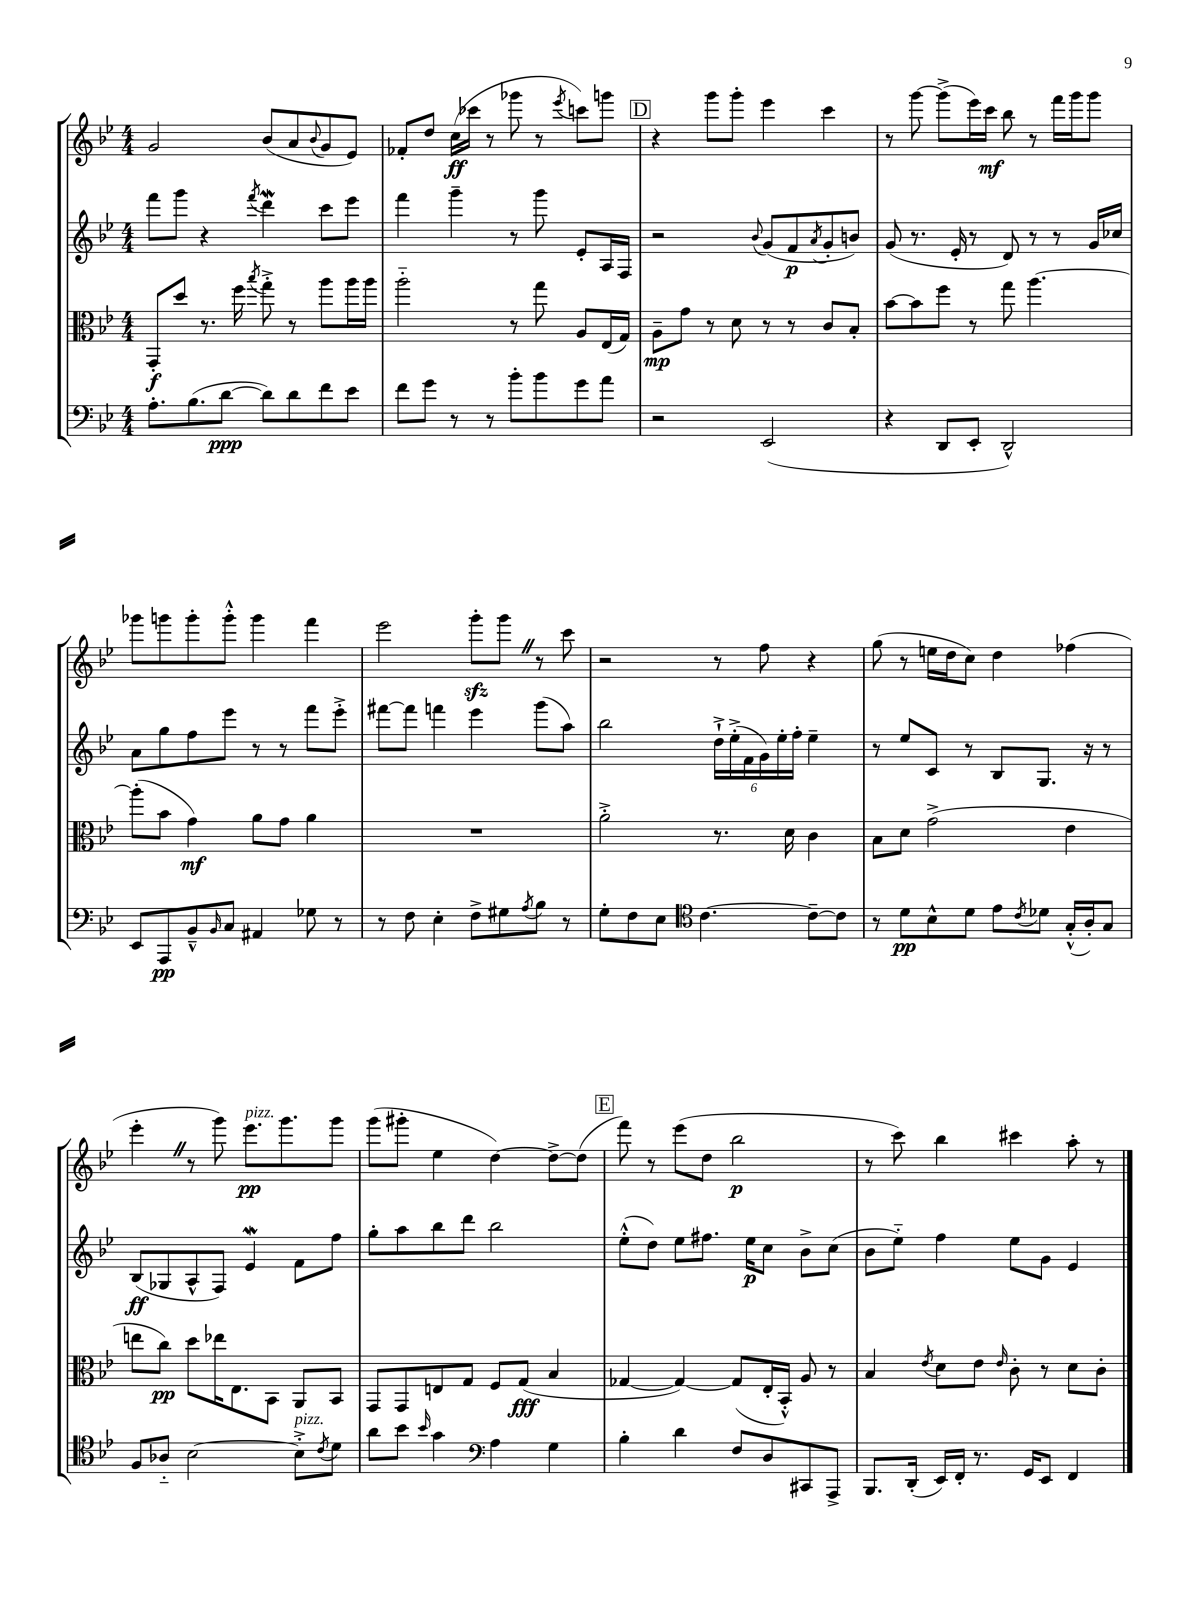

**kern	**dynam	**kern	**dynam	**kern	**dynam	**kern	**dynam
*part4	*part4	*part3	*part3	*part2	*part2	*part1	*part1
*staff4	*staff4	*staff3	*staff3	*staff2	*staff2	*staff1	*staff1
*clefF4	*	*clefC3	*	*clefG2	*	*clefG2	*
*k[b-e-]	*	*k[b-e-]	*	*k[b-e-]	*	*k[b-e-]	*
*M4/4	*	*M4/4	*	*M4/4	*	*M4/4	*
=27	=27	=27	=27	=27	=27	=27	=27
8.A'\L	.	8GG'/L	f	8fff\L	.	2g/	.
.	.	8dd/J	.	8ggg\J	.	.	.
(8.B-\	.	.	.	.	.	.	.
.	.	8.r	.	4r	.	.	.
[8d\J	ppp	.	.	.	.	.	.
.	.	16ff\	.	.	.	.	.
.	.	8qbb-/	.	8qfff/	.	.	.
8d\L])	.	8gg'^\	.	4dddW\	.	(8b-/L	.
8d\	.	8r	.	.	.	8a/	.
.	.	.	.	.	.	8qqb-/	.
8f\	.	8aa\L	.	8ccc\L	.	8g/	.
8e-\J	.	16aa\L	.	8eee-\J	.	8e-/J)	.
.	.	16aa\JJ	.	.	.	.	.
=28	=28	=28	=28	=28	=28	=28	=28
8f\L	.	2aa\	.	4fff\	.	8f-X'/L	.
8g\J	.	.	.	.	.	8dd/J	.
8r	.	.	.	4ggg~\	.	(16cc\LL	ff
.	.	.	.	.	.	16ccc-X\JJ	.
8r	.	.	.	.	.	8r	.
8b-'\L	.	8r	.	8r	.	8ggg-X\	.
8b-\	.	8gg\	.	8ggg\	.	8r	.
.	.	.	.	.	.	8qeee-/	.
8g\	.	8A/L	.	8e-'/L	.	8cccn\L)	.
8a\J	.	(16E-/L	.	16A/L	.	8gggn\J	.
.	.	16G/JJ)	.	16F/JJ	.	.	.
!!LO:REH:place=s1:t=D
=29	=29	=29	=29	=29	=29	=29	=29
2r	.	8A~\L	mp	2r	.	4r	.
.	.	8g\J	.	.	.	.	.
.	.	8r	.	.	.	8ggg\L	.
.	.	8d\	.	.	.	8ggg'\J	.
.	.	.	.	8qqb-/	.	.	.
(2EE-/	.	8r	.	(8g/L	.	4eee-\	.
.	.	8r	.	8f/	p	.	.
.	.	.	.	8qa/	.	.	.
.	.	8c/L	.	8g'/	.	4ccc\	.
.	.	8B-'/J	.	8bn/J)	.	.	.
=30	=30	=30	=30	=30	=30	=30	=30
4r	.	[8b-\L	.	(8g/	.	8r	.
.	.	8b-\]	.	8.r	.	[8ggg\	.
8DD/L	.	8ff\J	.	.	.	(8ggg^\L]	.
.	.	.	.	16e-'/	.	.	.
8EE-'/J	.	8r	.	8r	.	16eee-\L)	.
.	.	.	.	.	.	16ccc\JJ	mf
2DD^^/)	.	8gg\	.	8d/)	.	8bb-\	.
.	.	[4.aa\	.	8r	.	8r	.
.	.	.	.	8r	.	16fff\LL	.
.	.	.	.	.	.	16ggg\J	.
.	.	.	.	16g/LL	.	8ggg\J	.
.	.	.	.	16cc-X/JJ	.	.	.
!!LO:LB:g=z
=31	=31	=31	=31	=31	=31	=31	=31
8EE-/L	.	(8aa'\L]	.	8a\L	.	8ggg-X\L	.
8AAA/	pp	8b-\J	.	8gg\	.	8gggn\	.
8BB-~^^/	.	4g\)	mf	8ff\	.	8ggg'\	.
16qqBB-/	.	.	.	.	.	.	.
8C/J	.	.	.	8eee-\J	.	8ggg'^^\J	.
4AA#X/	.	8a\L	.	8r	.	4ggg\	.
.	.	8g\J	.	8r	.	.	.
8G-X\	.	4a\	.	8fff\L	.	4fff\	.
8r	.	.	.	8eee-'^\J	.	.	.
=32	=32	=32	=32	=32	=32	=32	=32
8r	.	1r	.	[8fff#X\L	.	2eee-\	.
8F\	.	.	.	8fff#\J]	.	.	.
4E-'\	.	.	.	4fffn\	.	.	.
8F^\L	.	.	.	4eee-\	.	8gggzz'\L	.
8G#X\	.	.	.	.	.	8gggZ\J	.
8qA/	.	.	.	.	.	.	.
8B-\J	.	.	.	(8ggg\L	.	8r	.
8r	.	.	.	8aa\J)	.	8ccc\	.
=33	=33	=33	=33	=33	=33	=33	=33
8G'\L	.	2a'^\	.	2bb-\	.	2r	.
8F\	.	.	.	.	.	.	.
8E-\J	.	.	.	.	.	.	.
*clefC4	*	*	*	*	*	*	*
[4.c\	.	.	.	.	.	.	.
.	.	8.r	.	24dd`^\LL	.	8r	.
.	.	.	.	(24ee-'^\	.	.	.
.	.	.	.	24f\	.	.	.
.	.	.	.	24g\)	.	8ff\	.
.	.	.	.	24ee-'\	.	.	.
.	.	16d\	.	.	.	.	.
.	.	.	.	24ff'\JJ	.	.	.
8c~\L_	.	4c\	.	4ee-~\	.	4r	.
8c\J]	.	.	.	.	.	.	.
=34	=34	=34	=34	=34	=34	=34	=34
8r	.	8B-\L	.	8r	.	(8gg\	.
8d\L	pp	8d\J	.	8ee-/L	.	8r	.
8B-^^\	.	(2g^\	.	8c/J	.	16een\LL	.
.	.	.	.	.	.	16dd\J	.
8d\J	.	.	.	8r	.	8cc\J)	.
8e-\L	.	.	.	8B-/L	.	4dd\	.
8qc/	.	.	.	.	.	.	.
8d-X\J	.	.	.	8.G/J	.	.	.
(16G'^^/LL	.	4e-\	.	.	.	(4ff-X\	.
16A'/J)	.	.	.	16r	.	.	.
8G/J	.	.	.	8r	.	.	.
!!LO:LB:g=z
=35	=35	=35	=35	=35	=35	=35	=35
8F/L	.	8een\L	.	(8B-/L	ff	4eee-'Z\	.
8A-X/J	.	8cc\J)	pp	8G-X/	.	.	.
[2B-\	.	8dd\L	.	8A^^/	.	8r	.
.	.	16ee-X\K	.	8F/J)	.	8ggg\)	.
.	.	8.E-\	.	.	.	.	.
!	!	!	!	!	!	!LO:TX:a:i:t=pizz.	!
.	.	.	.	4e-w/	.	8.eee-\L	pp
.	.	8BB-\J	.	.	.	.	.
.	.	.	.	.	.	8.ggg\	.
!LO:TX:a:i:t=pizz.	!	!	!	!	!	!	!
8B-'^\L]	.	8AA/L	.	8f\L	.	.	.
8qc/	.	.	.	.	.	.	.
8d\J	.	8BB-/J	.	8ff\J	.	8ggg\J	.
=36	=36	=36	=36	=36	=36	=36	=36
8a\L	.	8GG/L	.	8gg'\L	.	(8ggg\L	.
8b-\J	.	8GG/	.	8aa\	.	8ggg#X'\J	.
16qqb-/	.	.	.	.	.	.	.
4g\	.	8En/	.	8bb-\	.	4ee-\	.
.	.	8G/J	.	8ddd\J	.	.	.
*clefF4	*	*	*	*	*	*	*
4A\	.	8F/L	.	2bb-\	.	[4dd\)	.
.	.	(8G/J	fff	.	.	.	.
4G\	.	4B-/	.	.	.	8dd^\L_	.
.	.	.	.	.	.	(8dd\J]	.
!!LO:REH:place=s1:t=E
=37	=37	=37	=37	=37	=37	=37	=37
4B-'\	.	[4G-X/	.	(8ee-'^^\L	.	8fff\)	.
.	.	.	.	8dd\J)	.	8r	.
4d\	.	4G-/_)	.	8ee-\L	.	(8eee-\L	.
.	.	.	.	8.ff#X\J	.	8dd\J	.
8F/L	.	(8G-/L]	.	.	.	2bb-\	p
.	.	.	.	16ee-\KL	p	.	.
8D/	.	16E-'/L	.	8cc\J	.	.	.
.	.	16BB-'^^/JJ)	.	.	.	.	.
8CC#X/	.	8A/	.	8b-^\L	.	.	.
8AAA^/J	.	8r	.	(8cc\J	.	.	.
=38	=38	=38	=38	=38	=38	=38	=38
8.BBB-/L	.	4B-/	.	8b-\L	.	8r	.
.	.	.	.	8ee-\J)	.	8ccc\)	.
(16DD'/Jk	.	.	.	.	.	.	.
.	.	8qe-/	.	.	.	.	.
16EE-/LL)	.	8d\L	.	4ff\	.	4bb-\	.
16FF'/JJ	.	.	.	.	.	.	.
8.r	.	8e-\J	.	.	.	.	.
.	.	16qqe-/	.	.	.	.	.
.	.	8c'\	.	8ee-\L	.	4ccc#X\	.
16GG/KL	.	.	.	.	.	.	.
8EE-/J	.	8r	.	8g\J	.	.	.
4FF/	.	8d\L	.	4e-/	.	8aa'\	.
.	.	8c'\J	.	.	.	8r	.
==	==	==	==	==	==	==	==
*-	*-	*-	*-	*-	*-	*-	*-
